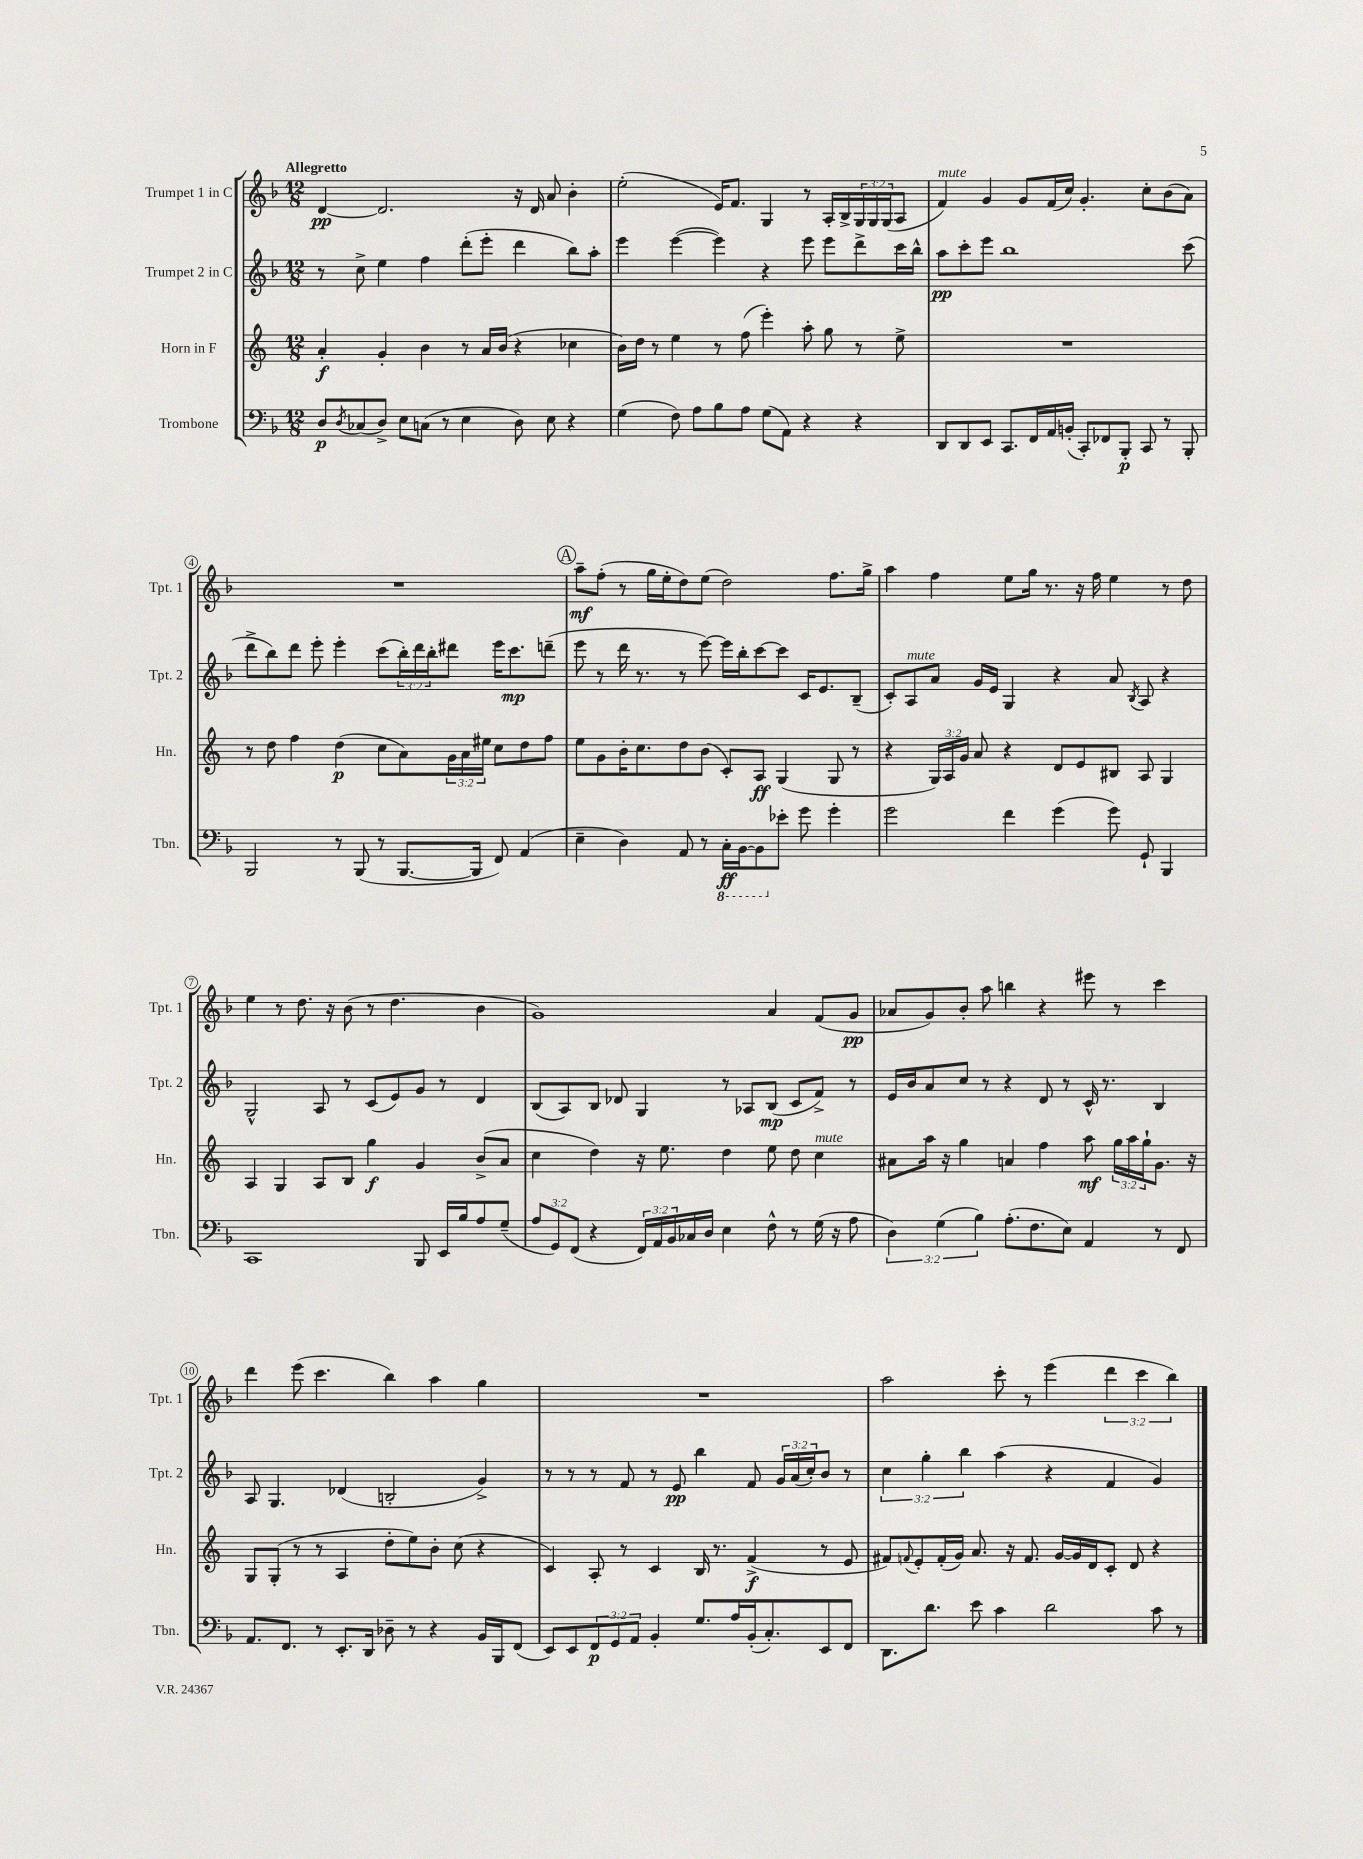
<<
\new StaffGroup <<
\new Staff = "s0" \with { instrumentName = "Trumpet 1 in C" shortInstrumentName = "Tpt. 1" } {
    \clef treble \key f \major \numericTimeSignature \time 12/8 \override Staff.TupletNumber.text = #tuplet-number::calc-fraction-text \tempo "Allegretto"
    d'4~\pp d'2. r16 d'16 a'8 bes'4-. |
    e''2-.( e'16) f'8. g4 r8 a16-. bes16-> \tuplet 3/2 { g16 g16 g16( } a8 |
    f'4^\markup { \italic "mute" }) g'4 g'8 f'16( c''16) g'4.-. c''8-. bes'8( a'8) |
    R1. |
    \mark \markup { \circle "A" } a''8--\mf f''8-.( r8 g''16 e''16-. d''8) e''8( d''2) f''8. g''16-> |
    a''4 f''4 e''8 g''16 r8. r16 f''16 e''4 r8 d''8 |
    e''4 r8 d''8. r16 bes'8( r8 d''4. bes'4 |
    g'1) a'4 f'8( g'8\pp |
    aes'8 g'8) bes'8-. a''8 b''4 r4 eis'''8 r8 c'''4 |
    d'''4 e'''8( c'''4. bes''4) a''4 g''4 |
    R1. |
    a''2 c'''8-. r8 e'''4( \tuplet 3/2 { d'''4 c'''4 bes''4) } \bar "|." |
}
\new Staff = "s1" \with { instrumentName = "Trumpet 2 in C" shortInstrumentName = "Tpt. 2" } {
    \clef treble \key f \major \numericTimeSignature \time 12/8 \override Staff.TupletNumber.text = #tuplet-number::calc-fraction-text
    r8 c''8-> e''4 f''4 d'''8-.( e'''8-. d'''4 bes''8) a''8-. |
    e'''4 e'''4~( e'''4) r4 e'''8 e'''8 d'''8-> c'''16 bes''16-^ |
    a''8\pp c'''8-. e'''8 bes''1 c'''8( |
    d'''8-> bes''8) d'''8 e'''8-. e'''4-. c'''8( \tuplet 3/2 { bes''16-.) d'''16 bes''16-. } dis'''8 e'''16 c'''8.\mp d'''8--( |
    \mark \markup { \circle "A" } e'''8 r8 d'''16 r8. r8 e'''8~) e'''16 bes''16-. c'''8~ c'''8 c'16 e'8. bes8--( |
    c'8-.) a8^\markup { \italic "mute" } a'8 g'16 e'16 g4 r4 a'8 \acciaccatura { bes8 } a8 r4 |
    g2-^ a8 r8 c'8( e'8) g'8 r8 d'4 |
    bes8( a8) bes8 des'8 g4 r8 aes8 bes8\mp( c'8 f'8->) r8 |
    e'16 bes'16 a'8 c''8 r8 r4 d'8 r8 c'16-^ r8. bes4 |
    a8 g4. des'4( b2-. g'4->) |
    r8 r8 r8 f'8 r8 e'8\pp bes''4 f'8 \tuplet 3/2 { g'16 a'16( c''16-.) } bes'8 r8 |
    \tuplet 3/2 { c''4 g''4-. bes''4 } a''4( r4 f'4 g'4) \bar "|." |
}
\new Staff = "s2" \with { instrumentName = "Horn in F" shortInstrumentName = "Hn." } {
    \clef treble \key c \major \numericTimeSignature \time 12/8 \override Staff.TupletNumber.text = #tuplet-number::calc-fraction-text
    a'4-.\f g'4-. b'4 r8 a'16 b'16( r4 ces''4 |
    b'16) d''16 r8 e''4 r8 f''8( e'''4-.) a''8-. g''8 r8 e''8-> |
    R1. |
    r8 d''8 f''4 d''4\p( c''8 a'8) \tuplet 3/2 { g'16 a'16 eis''16 } c''8 d''8 f''8 |
    \mark \markup { \circle "A" } e''8 g'8 b'16-. c''8. d''8 b'8( c'8-.) a8\ff g4( g8 r8 |
    r4 \tuplet 3/2 { g16) a16 g'16 } a'8 r4 d'8 e'8 bis8 a8 g4 |
    a4 g4 a8 b8 g''4\f g'4 b'8->( a'8 |
    c''4 d''4) r16 e''8. d''4 e''8 d''8 c''4^\markup { \italic "mute" } |
    ais'8 a''16 r16 g''4 a'4 f''4 a''8\mf \tuplet 3/2 { g''16 a''16 g''16-! } g'8. r16 |
    g8 g8-.( r8 r8 a4 d''8-. e''8) b'8-. c''8( r4 |
    c'4) a8-. r8 c'4 b16 r8. f'4->\f( r8 e'8 |
    fis'8) \appoggiatura { f'8 } e'8-. f'16-.( g'16) a'8. r16 f'8. g'16~ g'16 d'16 c'8-. d'8 r4 \bar "|." |
}
\new Staff = "s3" \with { instrumentName = "Trombone" shortInstrumentName = "Tbn." } {
    \clef bass \key f \major \numericTimeSignature \time 12/8 \override Staff.TupletNumber.text = #tuplet-number::calc-fraction-text
    d8\p \acciaccatura { d8 } ces8( d8->) e8 c8( r8 e4 d8) e8 r4 |
    g4( f8) a8 bes8 a8 g8( a,8) r4 r4 |
    d,8 d,8 e,8 c,8. f,16 a,16 b,16-.( c,8-.) fes,8 bes,,8-.\p c,8 r8 bes,,8-. |
    bes,,2 r8 bes,,8( r8 bes,,8.~ bes,,16 f,8) a,4( |
    \mark \markup { \circle "A" } e4-- d4) a,8 r8 \ottava #-1 c,16-.\ff bes,,16~ bes,,8 \ottava #0 ees'8-. g'8 g'4-. |
    g'2 f'4 g'4( g'8) g,8-! bes,,4 |
    c,1 bes,,8 e,16 bes16 a8 g8--( |
    \tuplet 3/2 { a8 g,8) f,8( } r4 \tuplet 3/2 { f,16) a,16 bes,16 } ces16 d16 e4 f8-^ r8 g16( r16 a8 |
    \tuplet 3/2 { d4) g4( bes4) } a8.-.( f8. e8) a,4 r8 f,8 |
    a,8. f,8. r8 e,8.-. d,16 des8-- r8 r4 bes,16 bes,,16 f,8( |
    e,8) e,8 \tuplet 3/2 { f,8\p g,8 a,8 } bes,4-. g8. a16 bes,16-.( c8.-.) e,8 f,8 |
    d,8. d'8. e'8 c'4 d'2 c'8 r8 \bar "|." |
}
>>
>>
\layout { \context { \Score \override BarNumber.stencil = #(make-stencil-circler 0.1 0.3 ly:text-interface::print) } }
